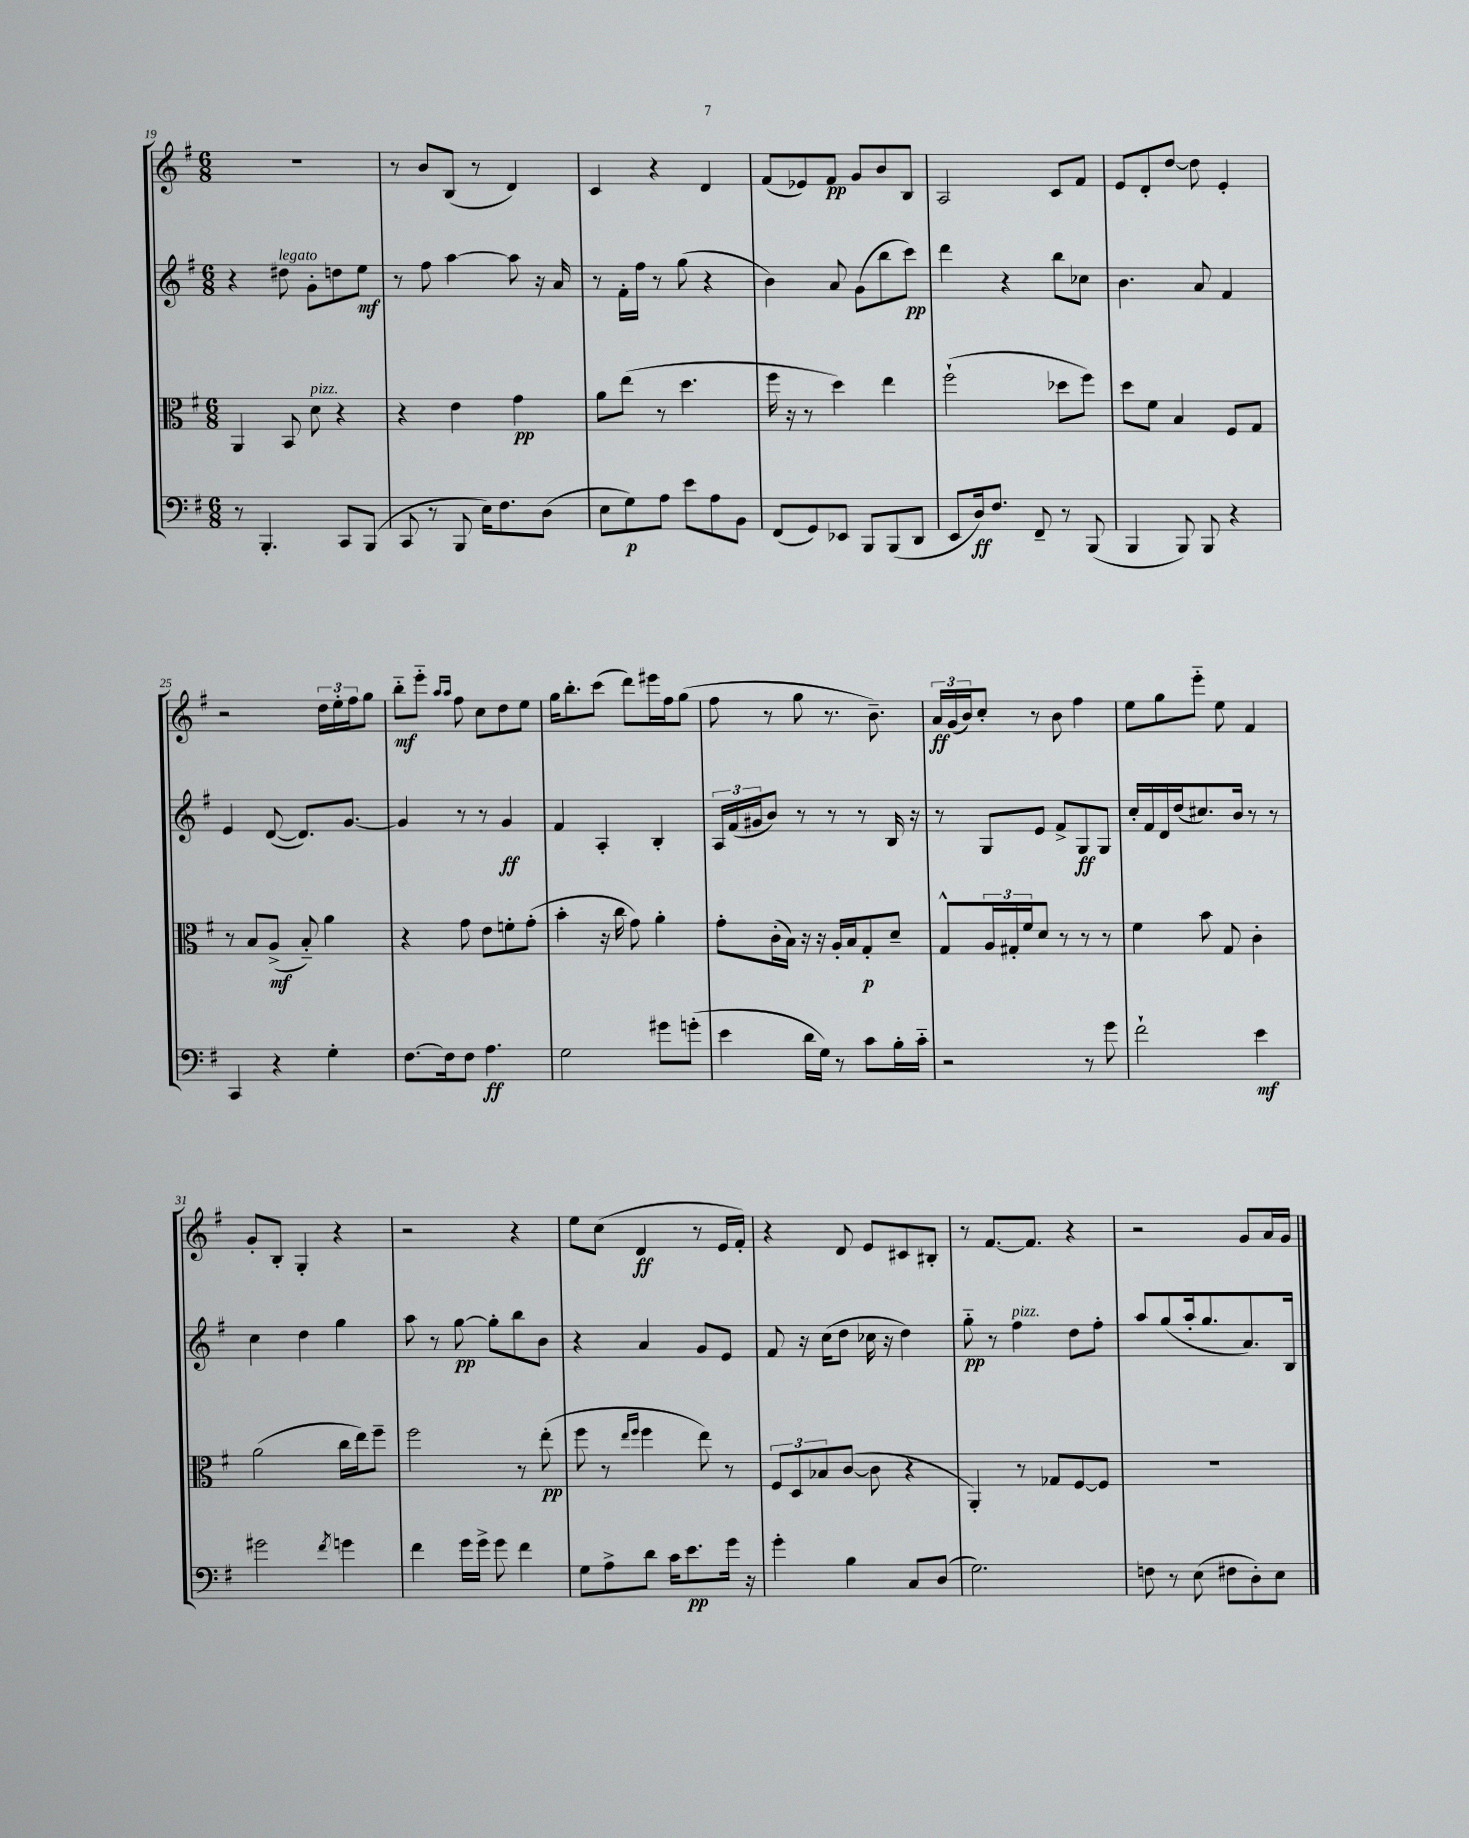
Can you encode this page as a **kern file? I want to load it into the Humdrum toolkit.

**kern	**dynam	**kern	**dynam	**kern	**dynam	**kern	**dynam
*part4	*part4	*part3	*part3	*part2	*part2	*part1	*part1
*staff4	*staff4	*staff3	*staff3	*staff2	*staff2	*staff1	*staff1
*clefF4	*	*clefC3	*	*clefG2	*	*clefG2	*
*k[f#]	*	*k[f#]	*	*k[f#]	*	*k[f#]	*
*M6/8	*	*M6/8	*	*M6/8	*	*M6/8	*
=19	=19	=19	=19	=19	=19	=19	=19
8r	.	4AA/	.	4r	.	2.r	.
4.BBB'/	.	.	.	.	.	.	.
!	!	!	!	!LO:TX:a:i:t=legato	!	!	!
.	.	8BB/	.	8dd#X\	.	.	.
!	!	!LO:TX:a:i:t=pizz.	!	!	!	!	!
.	.	8d\	.	8g'\L	.	.	.
8CC/L	.	4r	.	8ddn\	.	.	.
(8BBB/J	.	.	.	8ee\J	mf	.	.
=20	=20	=20	=20	=20	=20	=20	=20
8CC/	.	4r	.	8r	.	8r	.
8r	.	.	.	8ff#\	.	8b/L	.
8BBB/	.	4e\	.	[4aa\	.	(8B/J	.
16E\KL)	.	.	.	.	.	8r	.
8.F#\	.	.	.	.	.	.	.
.	.	4g\	pp	8aa\]	.	4d/)	.
(8D\J	.	.	.	16r	.	.	.
.	.	.	.	16a/	.	.	.
=21	=21	=21	=21	=21	=21	=21	=21
8E\L	.	8a\L	.	8r	.	4c/	.
8G\)	p	(8ee\J	.	16f#'\LL	.	.	.
.	.	.	.	16ff#\JJ	.	.	.
8A\J	.	8r	.	8r	.	4r	.
8e\L	.	4.dd\	.	(8gg\	.	.	.
8A\	.	.	.	4r	.	4d/	.
8BB\J	.	.	.	.	.	.	.
=22	=22	=22	=22	=22	=22	=22	=22
(8FF#/L	.	16ff#\	.	4b\)	.	(8f#/L	.
.	.	16r	.	.	.	.	.
8GG/)	.	8r	.	.	.	8e-X/)	.
8EE-X/J	.	4dd\)	.	8a/	.	8f#/J	pp
8BBB/L	.	.	.	(8g\L	.	8g/L	.
(8BBB/	.	4ee\	.	8bb\	.	8b/	.
8DD/J	.	.	.	8ccc\J)	pp	8B/J	.
=23	=23	=23	=23	=23	=23	=23	=23
8EE/L	.	(2ff#`\	.	4ddd\	.	2A/	.
16D/k)	ff	.	.	.	.	.	.
8.F#/J	.	.	.	.	.	.	.
.	.	.	.	4r	.	.	.
8FF#~/	.	.	.	.	.	.	.
8r	.	8dd-X\L	.	8bb\L	.	8c/L	.
(8BBB/	.	8ff#\J)	.	8cc-X\J	.	8f#/J	.
=24	=24	=24	=24	=24	=24	=24	=24
4BBB/	.	8dd\L	.	4.b\	.	8e/L	.
.	.	8f#\J	.	.	.	8d'/	.
8BBB/)	.	4B/	.	.	.	[8dd/J	.
8BBB/	.	.	.	8a/	.	8dd\]	.
4r	.	8F#/L	.	4f#/	.	4e'/	.
.	.	8G/J	.	.	.	.	.
!!LO:LB:g=z
=25	=25	=25	=25	=25	=25	=25	=25
4CC/	.	8r	.	4e/	.	2r	.
.	.	8B/L	.	.	.	.	.
4r	.	(8A^/J	mf	([8d/	.	.	.
.	.	8B/)	.	8.d/L])	.	.	.
4G'\	.	4a\	.	.	.	24dd\LL	.
.	.	.	.	.	.	24ee'\	.
.	.	.	.	[8.g/J	.	.	.
.	.	.	.	.	.	24ff#\J	.
.	.	.	.	.	.	8gg\J	.
=26	=26	=26	=26	=26	=26	=26	=26
[8.F#\L	.	4r	.	4g/]	.	8bb\L	mf
.	.	.	.	.	.	8eee\J	.
16F#\k]	.	.	.	.	.	.	.
.	.	.	.	.	.	16qqaa/LL	.
.	.	.	.	.	.	16qqaa/JJ	.
8F#\J	.	8g\	.	8r	.	8ff#\	.
4.A\	ff	8e\L	.	8r	.	8cc\L	.
.	.	8fn'\	.	4g/	ff	8dd\	.
.	.	(8g'\J	.	.	.	8ee\J	.
=27	=27	=27	=27	=27	=27	=27	=27
2G\	.	4b'\	.	4f#/	.	16gg\KL	.
.	.	.	.	.	.	8.bb'\	.
.	.	16r	.	4A'/	.	(8ccc\J	.
.	.	16cc\	.	.	.	.	.
.	.	8g\)	.	.	.	8ddd\L)	.
8g#X\L	.	4a'\	.	4B'/	.	16eee#X\L	.
.	.	.	.	.	.	16ff#\J	.
(8gn'\J	.	.	.	.	.	(8gg\J	.
=28	=28	=28	=28	=28	=28	=28	=28
4e\	.	8g'\L	.	24A/LL	.	8ff#\	.
.	.	.	.	(24f#/	.	.	.
.	.	.	.	24g#X/J	.	.	.
.	.	(16c'\L	.	8b/J)	.	8r	.
.	.	16B\JJ)	.	.	.	.	.
16d\LL	.	16r	.	8r	.	8gg\	.
16G\JJ)	.	16r	.	.	.	.	.
8r	.	16A'/LL	.	8r	.	8.r	.
.	.	16B/J	.	.	.	.	.
8c\L	.	8G'/	p	8r	.	.	.
.	.	.	.	.	.	8.b~\)	.
16B'\L	.	8d~/J	.	16B/	.	.	.
16c\JJ	.	.	.	16r	.	.	.
=29	=29	=29	=29	=29	=29	=29	=29
2r	.	8G^^/L	.	8r	.	24a/LL	ff
.	.	.	.	.	.	(24g/	.
.	.	.	.	.	.	24b/J)	.
.	.	24A/L	.	8G/L	.	8cc'/J	.
.	.	24G#X'/	.	.	.	.	.
.	.	24f#/J	.	.	.	.	.
.	.	8d/J	.	8e/J	.	8r	.
.	.	8r	.	8f#^/L	.	8b\	.
8r	.	8r	.	8G/	ff	4ff#\	.
8g\	.	8r	.	8G/J	.	.	.
=30	=30	=30	=30	=30	=30	=30	=30
2f#`\	.	4f#\	.	16cc'/LL	.	8ee\L	.
.	.	.	.	16f#/	.	.	.
.	.	.	.	16d/	.	8gg\	.
.	.	.	.	(16dd/J	.	.	.
.	.	8b\	.	8.cc#X/)	.	8eee\J	.
.	.	8G/	.	.	.	8ee\	.
.	.	.	.	16b/Jk	.	.	.
4e\	mf	4c'\	.	8r	.	4f#/	.
.	.	.	.	8r	.	.	.
!!LO:LB:g=z
=31	=31	=31	=31	=31	=31	=31	=31
2g#X\	.	(2a\	.	4cc\	.	8g'/L	.
.	.	.	.	.	.	8B'/J	.
.	.	.	.	4dd\	.	4G'/	.
8qf#/	.	.	.	.	.	.	.
4gn\	.	16cc\LL	.	4gg\	.	4r	.
.	.	16ee\J)	.	.	.	.	.
.	.	8ff#~\J	.	.	.	.	.
=32	=32	=32	=32	=32	=32	=32	=32
4f#\	.	2ff#\	.	8aa\	.	2r	.
.	.	.	.	8r	.	.	.
16g\LL	.	.	.	[8gg\	pp	.	.
16g^\JJ	.	.	.	.	.	.	.
8g\	.	.	.	8gg'\L]	.	.	.
4f#\	.	8r	.	8bb\	.	4r	.
.	.	(8ee'\	pp	8b\J	.	.	.
=33	=33	=33	=33	=33	=33	=33	=33
8G\L	.	8ff#\	.	4r	.	8ee\L	.
8A^\	.	8r	.	.	.	(8cc\J	.
.	.	16qqee/LL	.	.	.	.	.
.	.	16qqff#/JJ	.	.	.	.	.
8d\J	.	4ff#\	.	4a/	.	4d/	ff
16c\KL	.	.	.	.	.	.	.
8.e\	pp	.	.	.	.	.	.
.	.	8ee\)	.	8g/L	.	8r	.
16g\Jk	.	8r	.	8e/J	.	16e/LL	.
16r	.	.	.	.	.	16f#'/JJ)	.
=34	=34	=34	=34	=34	=34	=34	=34
4g'\	.	12F#/L	.	8f#/	.	4r	.
.	.	12D/	.	.	.	.	.
.	.	.	.	16r	.	.	.
.	.	12B-X/	.	.	.	.	.
.	.	.	.	(16cc\KL	.	.	.
4B\	.	([8c/J	.	8dd\J	.	8d/	.
.	.	8c\]	.	16cc-X\	.	8e/L	.
.	.	.	.	16r	.	.	.
8C/L	.	4r	.	4dd\)	.	8c#X/	.
(8D/J	.	.	.	.	.	8B#X'/J	.
=35	=35	=35	=35	=35	=35	=35	=35
2.G\)	.	4AA'/)	.	8gg\	pp	8r	.
.	.	.	.	8r	.	[8.f#/L	.
!	!	!	!	!LO:TX:a:i:t=pizz.	!	!	!
.	.	8r	.	4ff#\	.	.	.
.	.	.	.	.	.	8.f#/J]	.
.	.	8G-X/L	.	.	.	.	.
.	.	[8F#/	.	8dd\L	.	4r	.
.	.	8F#/J]	.	8ff#'\J	.	.	.
=36	=36	=36	=36	=36	=36	=36	=36
8Fn\	.	2.r	.	8aa/L	.	2r	.
8r	.	.	.	(8gg/	.	.	.
(8E\	.	.	.	16aa'/k	.	.	.
.	.	.	.	8.gg/	.	.	.
8F#X\L	.	.	.	.	.	.	.
8D'\)	.	.	.	8.a/)	.	8g/L	.
8E\J	.	.	.	.	.	16a/L	.
.	.	.	.	16B/Jk	.	16g/JJ	.
==	==	==	==	==	==	==	==
*-	*-	*-	*-	*-	*-	*-	*-
